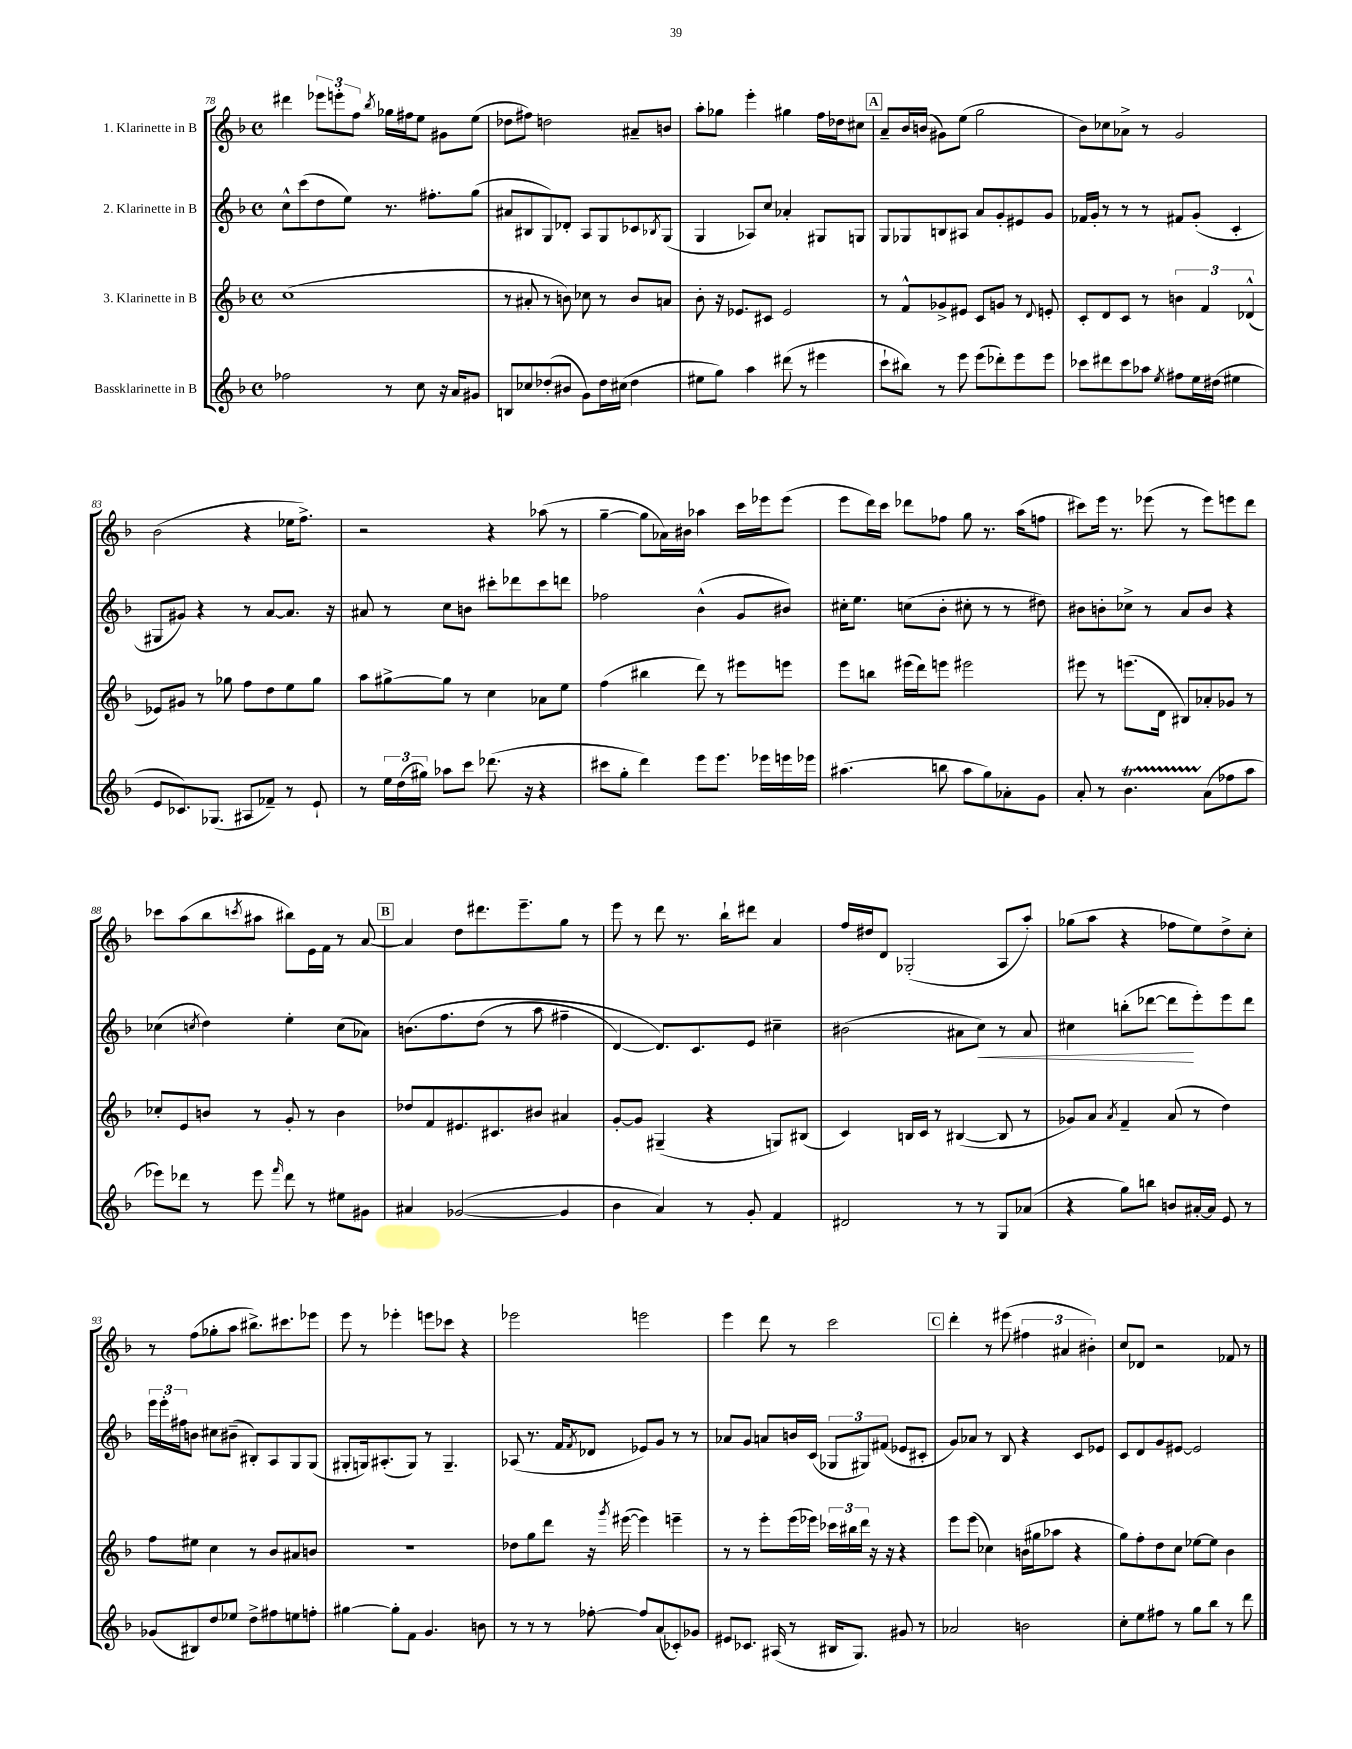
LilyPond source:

<<
\new StaffGroup <<
\new Staff = "s0" \with { instrumentName = "1. Klarinette in B" } {
    \clef treble \key f \major \defaultTimeSignature \time 4/4
    dis'''4 \tuplet 3/2 { ees'''8 e'''8-. f''8 } \acciaccatura { bes''8 } ges''16 fis''16 e''8 gis'8 e''8( |
    des''8 fis''8) d''2 ais'8-- b'8 |
    a''8-. ges''8 e'''4-. gis''4 f''16 des''16 cis''8 |
    \mark \markup { \box "A" } a'8-- bes'16 b'16( gis'8) e''8( g''2 |
    bes'8) ces''8 aes'8-> r8 g'2 |
    bes'2( r4 ees''16 f''8.->) |
    r2 r4 aes''8( r8 |
    g''4~-- g''8 aes'16) bis'16 aes''4 c'''16 ees'''16 ees'''8( |
    e'''8 d'''16) c'''16 des'''8 fes''8 g''8 r8. a''16( f''8 |
    cis'''8) e'''16 r8. ees'''8( r8 ees'''8) e'''8 d'''8 |
    ces'''8 a''8( bes''8 \acciaccatura { c'''8 } ais''8 bis''8) e'16 f'16 r8 a'8~ |
    \mark \markup { \box "B" } a'4 d''8 dis'''8. e'''8.-- g''8 r8 |
    e'''8 r8 d'''8 r8. bes''16-! dis'''8 a'4 |
    f''16 dis''16 d'8 ges2-.( a8 a''8-.) |
    ges''8( a''8 r4 fes''8 e''8) d''8-> c''8-. |
    r8 f''8( ges''8-. a''8 bis''8.->) cis'''8. ees'''8 |
    e'''8 r8 ees'''4-. e'''8 ces'''8 r4 |
    ees'''2 e'''2 |
    e'''4 d'''8 r8 c'''2 |
    \mark \markup { \box "C" } d'''4-. r8 eis'''8( \tuplet 3/2 { fis''4 ais'4 bis'4-.) } |
    c''8 des'8 r2 fes'8 r8 \bar "|." |
}
\new Staff = "s1" \with { instrumentName = "2. Klarinette in B" } {
    \clef treble \key f \major \defaultTimeSignature \time 4/4
    c''8-^ c'''8( d''8 e''8) r8. fis''8.-. g''8( |
    ais'8 bis8 g8) des'8-. a8 g8 ces'8 \acciaccatura { bes8 } g8( |
    g4 aes8) c''8 aes'4-. gis8 g8 |
    \mark \markup { \box "A" } g8 ges8 b8 ais8 a'8 g'8-. eis'8 g'8 |
    fes'16 g'16-. r8 r8 r8 fis'8 g'8-.( c'4-. |
    gis8 gis'8) r4 r8 a'8~ a'8. r16 |
    ais'8 r8 c''8 b'8 cis'''8-. des'''8 cis'''8 d'''8 |
    fes''2 bes'4-^( g'8 bis'8) |
    cis''16-. e''8. c''8( bes'8-. cis''8-. r8 r8 dis''8) |
    bis'8 b'8-. ces''8-> r8 a'8 b'8 r4 |
    ces''4( \acciaccatura { c''8 } d''4) e''4-. c''8( aes'8) |
    \mark \markup { \box "B" } b'8.\( f''8. d''8( r8 a''8 fis''4-- |
    d'4~) d'8.\) c'8. e'8 cis''4-- |
    bis'2( ais'8 c''8\<) r8 ais'8 |
    cis''4 b''8-.( des'''8~ des'''8\! e'''8-.) e'''8 des'''8 |
    \tuplet 3/2 { e'''16 e'''16-. fis''16 } b'8 cis''8 bis'8--( bis8-.) a8 g8 g8( |
    gis8-. g16) ais8.-.( g8) r8 g4.-- |
    aes8( r8. f'16 \acciaccatura { f'8 } des'8 ees'8) g'8 r8 r8 |
    aes'8 g'8 a'8 b'16 c'16( \tuplet 3/2 { ges8 gis8) fis'8( } ees'8 cis'8-. |
    \mark \markup { \box "C" } g'8) aes'8 r8 bes8 r4 c'8 ees'8 |
    c'8 d'8 g'8 eis'8~ eis'2 \bar "|." |
}
\new Staff = "s2" \with { instrumentName = "3. Klarinette in B" } {
    \clef treble \key f \major \defaultTimeSignature \time 4/4
    c''1( |
    r8 ais'8-. r8 b'8) ces''8 r8 b'8 a'8 |
    bes'8-. r16 ees'8. cis'8 ees'2 |
    \mark \markup { \box "A" } r8 f'8-^ ges'8-> eis'8 c'8 g'8 r8 \appoggiatura { d'8 } e'8-. |
    c'8-. d'8 c'8 r8 \tuplet 3/2 { b'4 f'4 des'4-^( } |
    ees'8) gis'8 r8 ges''8 f''8 d''8 e''8 ges''8 |
    a''8 gis''8~-> gis''8 r8 c''4 aes'8 e''8 |
    f''4( bis''4 d'''8) r8 eis'''8 e'''8 |
    e'''8 b''8 eis'''16( d'''16) e'''8 eis'''2 |
    eis'''8 r8 e'''8.( d'16 bis8) aes'8-. ges'8 r8 |
    ces''8-. e'8 b'8 r8 g'8-. r8 b'4 |
    \mark \markup { \box "B" } des''8 f'8 eis'8. cis'8. bis'8 ais'4 |
    g'8~-. g'8 gis4--( r4 g8) bis8( |
    c'4) b16 c'16 r8 bis4~( bis8 r8 |
    ges'8) a'8 \acciaccatura { a'8 } f'4-- a'8( r8 d''4) |
    f''8 eis''8 c''4 r8 bes'8 ais'8 b'8 |
    R1 |
    des''8 g''8 d'''8 r16 \acciaccatura { g'''8 } eis'''16~( eis'''4) e'''4-- |
    r8 r8 e'''8-. e'''16( ees'''16) \tuplet 3/2 { ces'''16 bis''16 d'''16 } r16 r16 r4 |
    \mark \markup { \box "C" } e'''8 e'''8( ces''4) b'16( gis''16 aes''8 r4 |
    g''8) f''8-. d''8 c''8 ees''8~ ees''8 bes'4 \bar "|." |
}
\new Staff = "s3" \with { instrumentName = "Bassklarinette in B" } {
    \clef treble \key f \major \defaultTimeSignature \time 4/4
    fes''2 r8 c''8 r16 a'16 gis'8 |
    b8 ces''8 des''8-.( bis'8 g'8) des''16 cis''16( des''4 |
    eis''8 g''8) a''4 dis'''8( r8 eis'''4 |
    \mark \markup { \box "A" } c'''8-! bis''8) r8 e'''8 e'''8( des'''8-.) e'''8 e'''8 |
    ces'''8 dis'''8 ces'''8 aes''8 \acciaccatura { e''8 } fis''8 e''16 dis''16( eis''4 |
    e'8 ces'8.) ges8.( ais8 fes'8--) r8 e'8-! |
    r8 \tuplet 3/2 { e''16 d''16( gis''16) } aes''8 c'''8 des'''8.( r16 r4 |
    cis'''8 g''8-. d'''4) e'''8 e'''8. ees'''16 e'''16 ees'''16 |
    ais''4.( b''8 ais''8 g''8) aes'8-. g'8 |
    a'8-. r8 bes'4.\startTrillSpan a'8\stopTrillSpan( fes''8 a''8 |
    ees'''8) des'''8 r8 ees'''8 \grace { f'''16 } des'''8 r8 eis''8 gis'8 |
    \mark \markup { \box "B" } ais'4 ges'2~( ges'4 |
    bes'4 a'4) r8 g'8-. f'4 |
    dis'2 r8 r8 g8 aes'8( |
    r4 g''8) b''8 b'8 ais'16~-. ais'16 e'8 r8 |
    ges'8( bis8) d''8 ees''8 d''8-> fis''8 e''8 f''8-. |
    gis''4~ gis''8-. f'8 g'4. b'8 |
    r8 r8 r8 fes''8~-. fes''8 a'8( ces'8-.) ges'8 |
    eis'8 ces'8. ais16( r8 bis16 g8.) gis'8 r8 |
    \mark \markup { \box "C" } aes'2 b'2 |
    c''8-. e''8 fis''8 r8 g''8 bes''8 r8 d'''8 \bar "|." |
}
>>
>>
\layout { \context { \Score currentBarNumber = #78 } }
